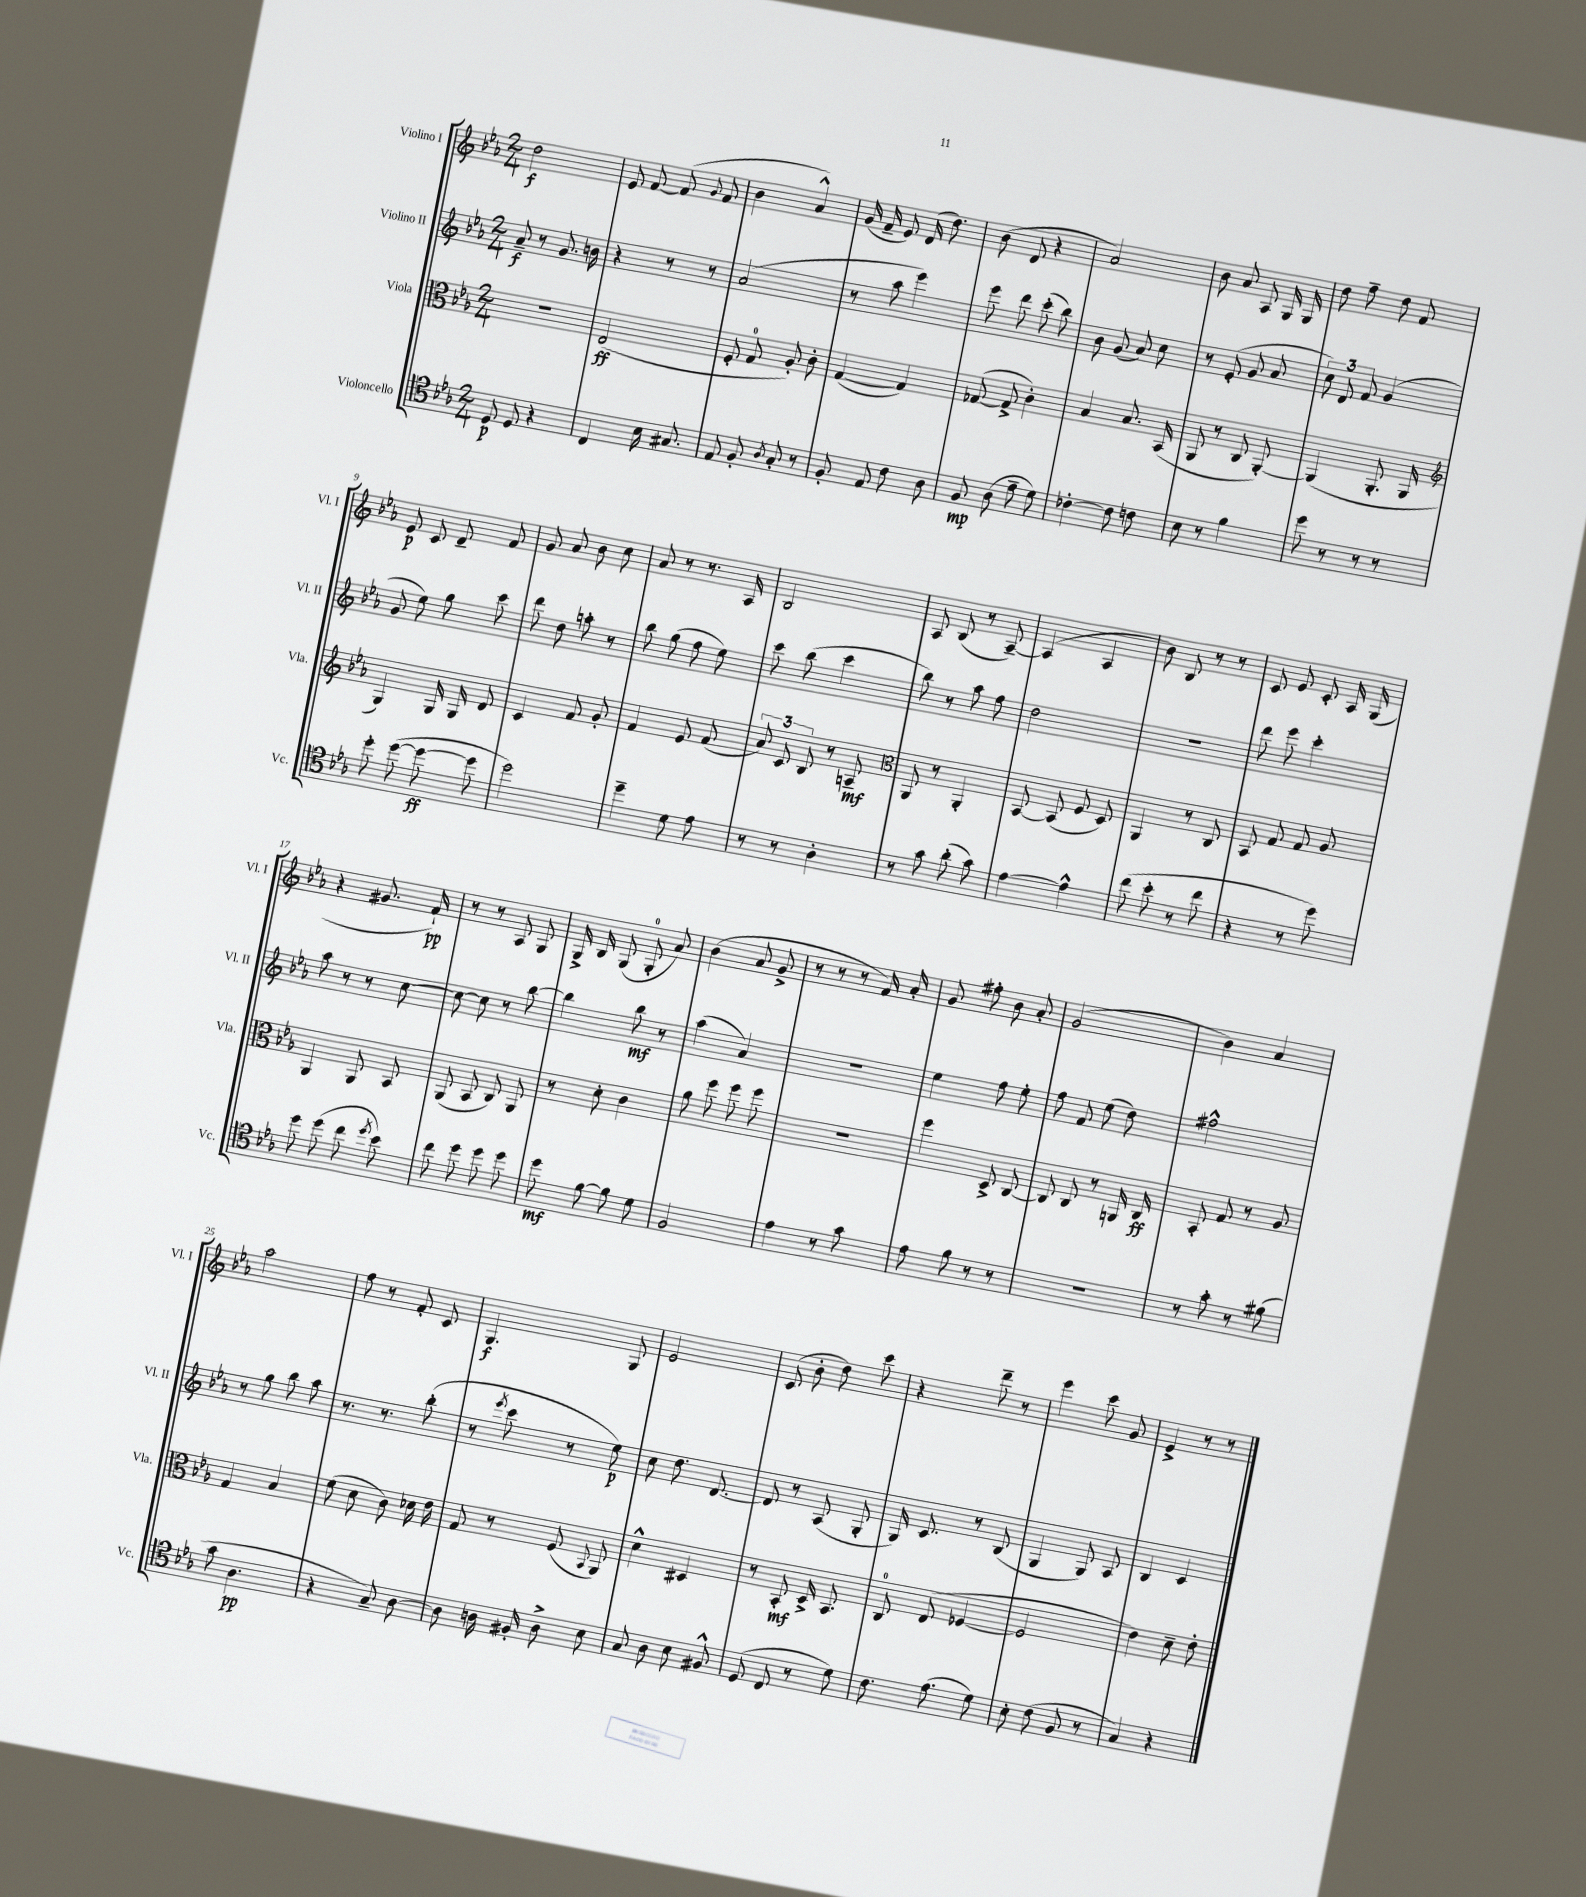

**kern	**kern	**kern	**kern
*staff4	*staff3	*staff2	*staff1
*clefC4	*clefC3	*clefG2	*clefG2
*k[b-e-a-]	*k[b-e-a-]	*k[b-e-a-]	*k[b-e-a-]
*M2/4	*M2/4	*M2/4	*M2/4
8D	2r	8a-~	2dd
8D	.	8r	.
4r	.	8.g	.
.	.	16b	.
=	=	=	=
4C	(2E-	4r	8e-
.	.	.	[8f
16B-	.	8r	(8f]
8.G#	.	.	.
.	.	.	8qqg
.	.	8r	8f
=	=	=	=
8E-	8F'	(2a-	4b-
8F'	8G	.	.
8qA-	.	.	.
8G'	8A-')	.	4a-^^)
8r	8c'	.	.
=	=	=	=
8F'	([4G	8r	(16g
.	.	.	16f~
8E-	.	8aa-	8e-)
8c	4G])	4eee-)	(16d
.	.	.	8.dd)
8A-	.	.	.
=	=	=	=
8F	([8G-	8eee-	(8b-
(8A-	8G-^]	8ddd	8d
8e-~	4c')	(8ccc'	4r
8d)	.	8bb-)	.
=	=	=	=
[4c-'	4B-	8b-	2a-)
.	.	(8g	.
8c-]	8.B-	8a-)	.
8c	.	8cc	.
.	(16BB-	.	.
=	=	=	=
8B-	8AA-	8r	8b-
8r	8r	(8e-'	8a-
4f	8C	8g	8A-
.	[8AA-')	8a-	16G
.	.	.	16G
=	=	=	=
8dd	(4AA-]	12cc)	8dd
.	.	12d	.
8r	.	.	8ff~
.	.	12f	.
8r	8.AA-'	(4g	8dd
8r	.	.	8f
.	16AA-	.	.
=	=	=	=
*	*clefG2	*	*
8dd'	4G)	8g	8e-
([8dd	.	8ee-)	8c
8dd_	16G	8gg	8d~
.	16G	.	.
8dd]	8d	8ccc	8f
=	=	=	=
2dd)	4c	8ddd	8g
.	.	8dd	8a-
.	8f	8aa'	8b-
.	8g'	8r	8cc
=	=	=	=
4dd~	4f	8bb-	8a-
.	.	(8gg	8r
8d	8e-	8ff	8.r
8e-	(8f	8ee-)	.
.	.	.	16A-
=	=	=	=
8r	12a-)	8ccc	2B-
.	12c	.	.
8r	.	(8bb-	.
.	12B-	.	.
4A-'	8r	4ccc	.
.	8A~	.	.
=	=	=	=
*	*clefC3	*	*
8r	8AA-	8bb-)	8A-
8g	8r	8r	(8B-
(8a-'	4AA-'	8aa-	8r
8g)	.	8ff	[8A-~)
=	=	=	=
[4e-	[8BB-	2dd	(4A-]
.	(8BB-]	.	.
4e-^^]	8F	.	4A-
.	8D)	.	.
=	=	=	=
(8cc	4AA-	2r	8b-)
8b-'	.	.	8B-
8r	8r	.	8r
8cc	8C	.	8r
=	=	=	=
4r	8BB-	8ddd	8c
.	8G	8eee-	8e-
8r	8G	4ccc'	8c'
8dd)	8A-	.	16A-
.	.	.	(16G
=	=	=	=
8dd	4AA-	8aa-	4r
(8dd	.	8r	.
8cc	8AA-	8r	8.g#
8qdd	.	.	.
8b-)	8BB-	[8cc	.
.	.	.	16f`)
=	=	=	=
8cc	(8AA-	8cc_	8r
8dd	8BB-	8cc]	8r
8dd	8C)	8r	8A-
8dd	8AA-	[8bb-	8G
=	=	=	=
8dd	8r	4bb-]	16G^
.	.	.	16B-
[8f	8d'	.	(8G
8f]	4c	8bb-	8G'
8d	.	8r	8a-)
=	=	=	=
2F	8a-	(4aa-	(4b-
.	8ff	.	.
.	8ff	4a-)	8a-
.	8ff	.	8g^
=	=	=	=
4e-	2r	2r	8r
.	.	.	8r
8r	.	.	8r
8g	.	.	16f)
.	.	.	16a-'
=	=	=	=
8e-	4ff	4ee-	8g
8f	.	.	8ff#'
8r	8D^	8ff	8b-
8r	[8C	8ee-'	8a-'
=	=	=	=
2r	8C]	8ff	(2g
.	8C	8f	.
.	8r	(8ee-	.
.	16AA	8dd)	.
.	16C	.	.
=	=	=	=
8r	8BB-'	2ff#^^	4b-)
8g'	8G	.	.
8r	8r	.	4a-
(8f#	8A-	.	.
=	=	=	=
8g	4G	8r	2aa-
4.A-	.	8gg	.
.	4B-	8bb-	.
.	.	8aa-	.
=	=	=	=
4r	(8f	8.r	8ff
.	8d	.	8r
.	.	8.r	.
8G~)	8c)	.	8f'
[8A-	16d-	(8bb-'	8c
.	16e-	.	.
=	=	=	=
8A-]	8G	8r	4.G
.	.	8qeee-	.
16A	8r	8ccc	.
16F#'	.	.	.
8A^	(8F	8r	.
.	8qqBB-	.	.
8B-	8AA-)	8ee-)	8G
=	=	=	=
8G	4d^^	8cc	2e-
8A-	.	8.dd	.
8B-	4D#	.	.
.	.	[8.d	.
8F#^^	.	.	.
=	=	=	=
(8D	8r	8d]	(8c
8C	8BB-'	8r	8b-'
8r	16D^	(8A-	8dd)
.	8.BB-	.	.
8d)	.	8G'	8ccc
=	=	=	=
8.c	8C	16G)	4r
.	.	8.c	.
.	(8E-	.	.
(8.e-	.	.	.
.	[4F-	8r	8ddd~
8d)	.	(8B-	8r
=	=	=	=
8B-'	2F-]	4G	4eee-
(8c	.	.	.
8F	.	8G)	8ccc
8r	.	8A-	8g
=	=	=	=
4G)	4e-)	4B-	4e-^
4r	8d~	4c	8r
.	8e-'	.	8r
==	==	==	==
*-	*-	*-	*-
